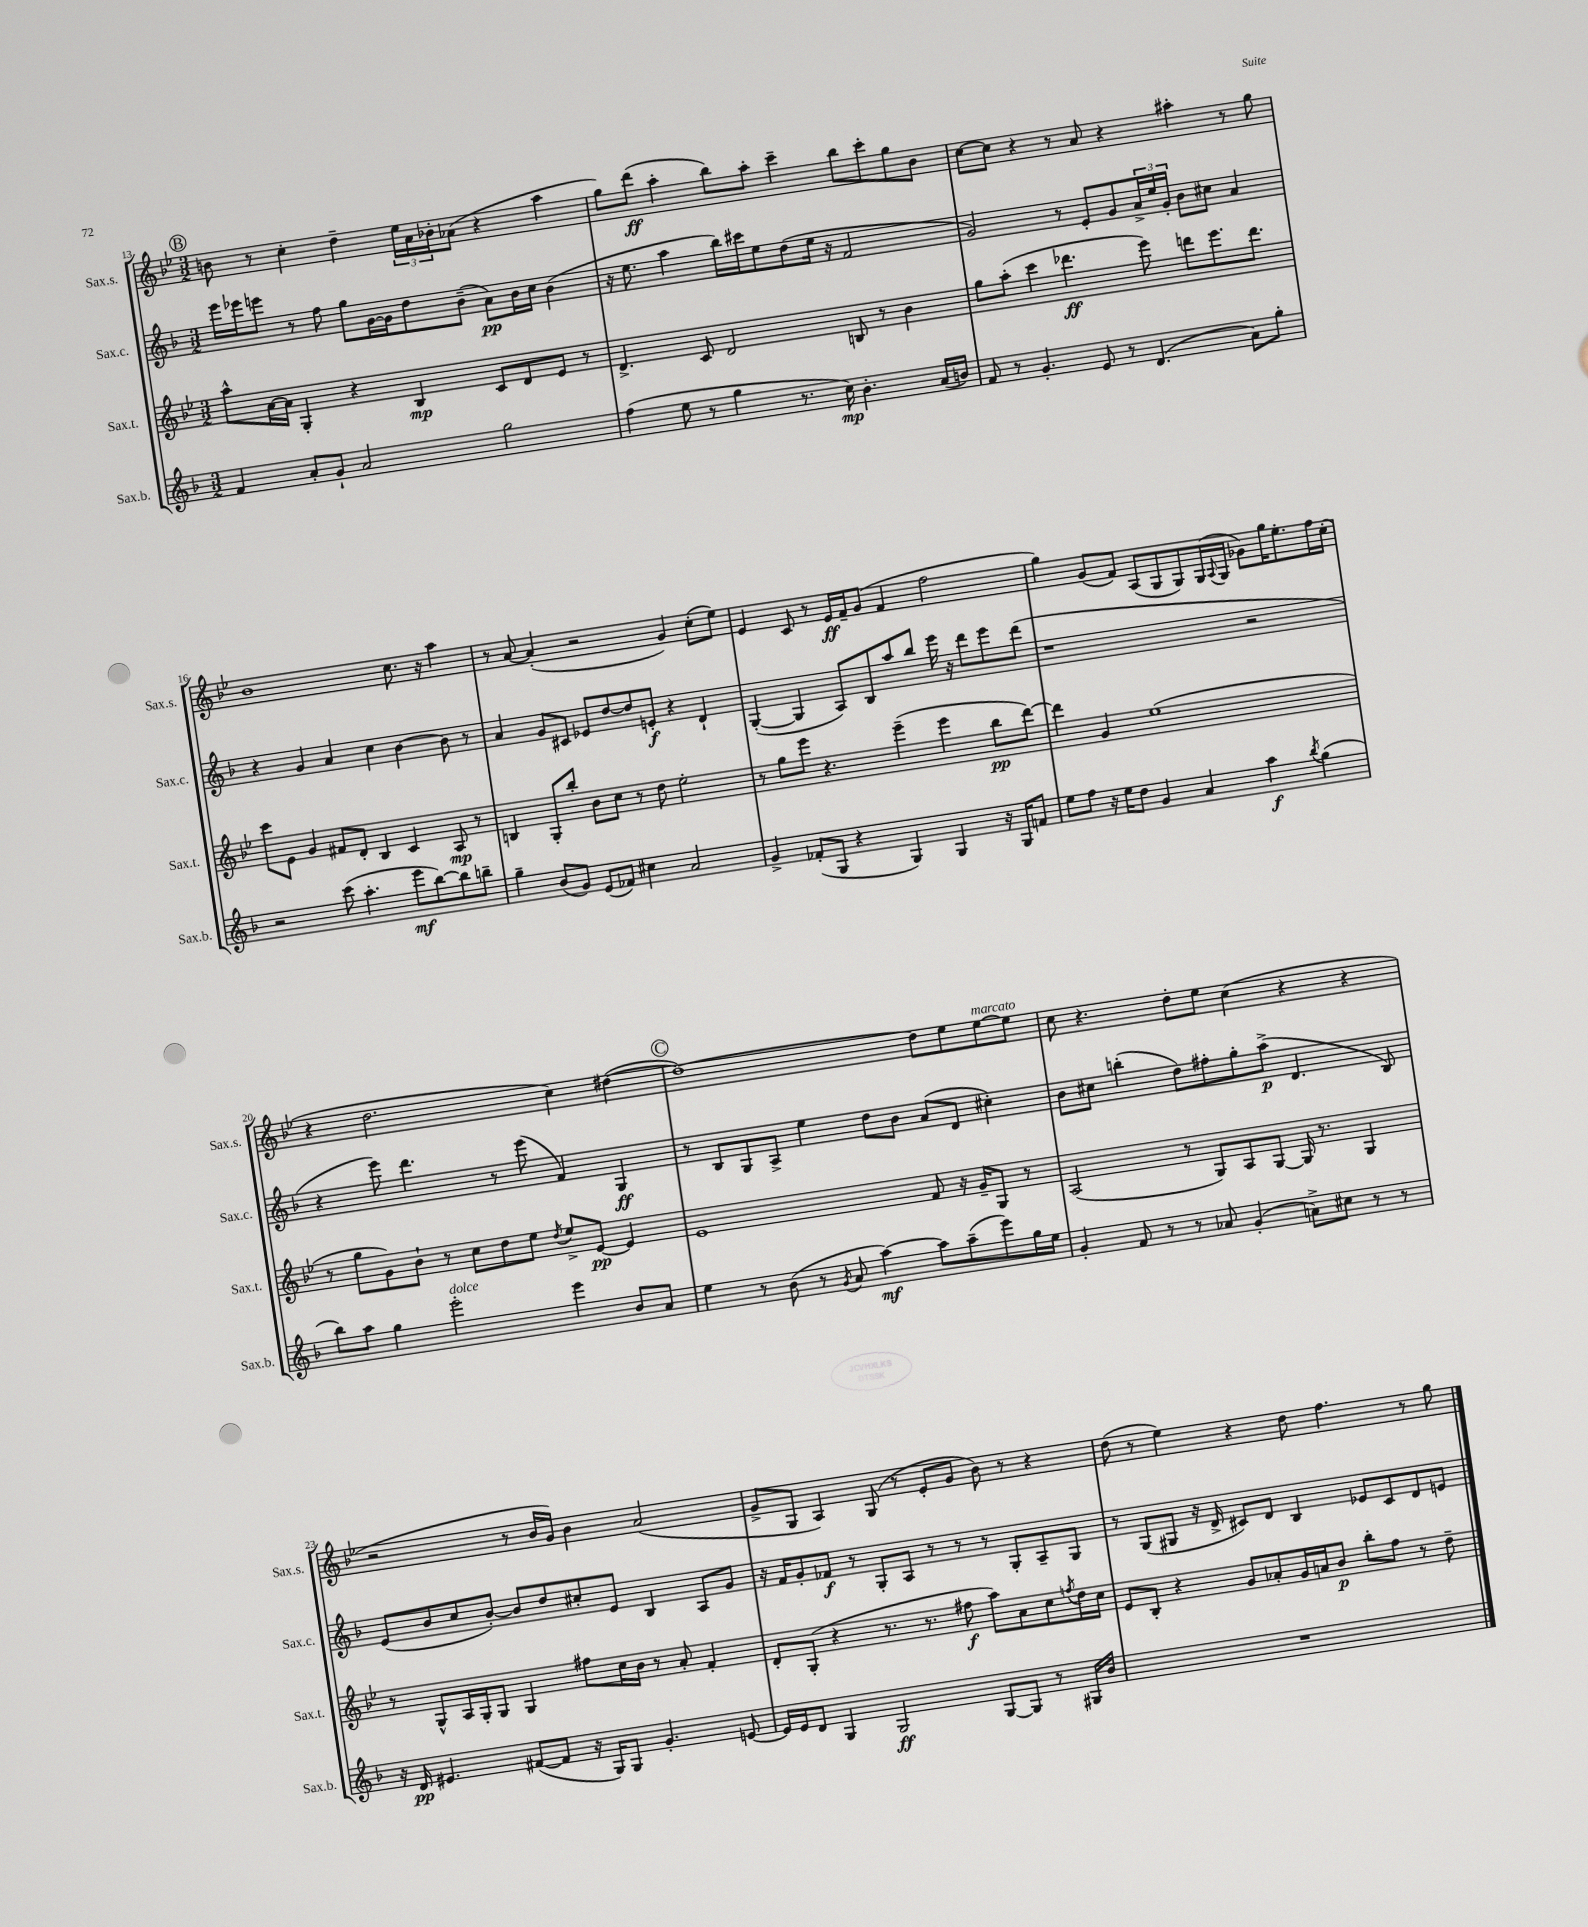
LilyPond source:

<<
\new StaffGroup <<
\new Staff = "s0" \with { instrumentName = "Sax.s." shortInstrumentName = "Sax.s." } {
    \clef treble \key bes \major \numericTimeSignature \time 3/2
    \mark \markup { \circle "B" } b'8 r8 c''4-. d''4-- \tuplet 3/2 { ees''16 a'16 bes'16-. } aes'8( r4 a''4 |
    g''8) d'''8\ff( a''4-. bes''8) a''8-. c'''4-- bes''8 c'''8-. g''8 bes'8 |
    c''8~ c''8 r4 r8 a'8 r4 ais''4-. r8 g''8 |
    bes'1 c''8. r16 a''4 |
    r8 a'8~ a'4-.( r2 g'4) c''8-.( ees''8) |
    ees'4 c'8 r8 ees'16\ff f'16-- g'8( f'4 f''2 |
    g''4) g'8( f'8) a8( g8 g8) g16( \appoggiatura { a8 } g16 ges'8) g''16 ees''8.-. f''16 c''16-.( |
    r4 d''2. c''4) dis''4~( |
    \mark \markup { \circle "C" } dis''1~) dis''8 ees''8 ees''8~^\markup { \italic "marcato" } ees''8 |
    c''8 r4. d''8-. ees''8 c''4( r4 r4 |
    r2 r8 bes'16 g'16) bes'4 a'2( |
    g'8-> g8 a4) g8( r8 ees'8-. g'8 bes'8) r8 r4 |
    d''8( r8 ees''4) r4 d''8 f''4. r8 g''8 \bar "|." |
}
\new Staff = "s1" \with { instrumentName = "Sax.c." shortInstrumentName = "Sax.c." } {
    \clef treble \key f \major \numericTimeSignature \time 3/2
    \mark \markup { \circle "B" } e'''16 ees'''16 e'''8 r8 f''8 g''8 g'16~ g'16 d''8 bes'8--( a'8\pp) bes'16 c''16 bes'4( |
    r16 e''8. a''4 bes''16) cis'''16 e''8 d''8( e''16 r16 f'2 |
    g'2) r8 e'8-. g'8 \tuplet 3/2 { a'16-> e''16 g'16-. } bes'8 cis''8 a'4 |
    r4 g'4 a'4 c''4 bes'4~ bes'8 r8 |
    a'4 g'8 cis'8 ees'8 d''8~ d''8 e'8-.\f r4 d'4-! |
    g4~-.( g4 a8) bes8 a''8 bes''8 e'''16 r16 d'''8 e'''8 d'''8( |
    r1 r2 |
    r4 e'''8) d'''4. r8 e'''8( f'4) g4\ff |
    \mark \markup { \circle "C" } r8 bes8 g8 a8-> e''4 d''8 bes'8 a'8( d'8 cis''4-.) |
    bes'8 cis''8 b''4-.( d''8) fis''8-. g''8-. a''8->\p( d'4. bes8) |
    e'8( bes'8 c''8 bes'8~-.) bes'8 d''8 cis''8-. e'8 bes4 a8 g'8 |
    r16 f'16 g'8-. fes'8\f r8 g8-. a8 r8 r8 r8 g8-. a8-- g8 |
    r8 g8( gis8 r16 d'16-> cis'8) d'8 bes4 ees'8 cis'8 d'8 e'8 \bar "|." |
}
\new Staff = "s2" \with { instrumentName = "Sax.t." shortInstrumentName = "Sax.t." } {
    \clef treble \key bes \major \numericTimeSignature \time 3/2
    \mark \markup { \circle "B" } a''8-^ a'16~ a'16 g4-. r4 bes4\mp c'8 d'8 ees'8 r8 |
    d'4.-> c'8 d'2 b8 r8 bes'4 |
    g''8 a''8-.( c'''4 des'''4.\ff ees'''8) d'''8 ees'''8. d'''8. |
    c'''8 ees'8 g'4 fis'8 d'8-. bes4 c'4 a8\mp r8 |
    b4 g8-. bes''8-. bes'8 c''8 r8 d''8 ees''2-. |
    r8 g''8 ees'''8 r4. ees'''4--( ees'''4 bes''8\pp d'''8~) |
    d'''4 g'4 ees''1( |
    r8 g''8 g'8) bes'8-! r8 c''8 d''8 ees''8 \acciaccatura { d''8 } ees''8-> ees'8~\pp ees'4 |
    \mark \markup { \circle "C" } ees'1 f'8 r16 g'16-- g8 r8 |
    a2( r8 g8) a8 g8~ g16 r8. g4 |
    r8 g8-^ a16 g16-. g8 g4 fis''8 c''16 bes'16 r8 a'8-. f'4-. |
    d'8-. g8-.( r4 r8. r8. fis''8\f a''8) a'8 c''8 \acciaccatura { f''8 } d''16 c''16 |
    ees'8 bes8-. r4 g'8 aes'8-. g'16 a'16 bes'8\p bes''8-. f''8 r8 d''8-- \bar "|." |
}
\new Staff = "s3" \with { instrumentName = "Sax.b." shortInstrumentName = "Sax.b." } {
    \clef treble \key f \major \numericTimeSignature \time 3/2
    \mark \markup { \circle "B" } f'4 a'8-. g'8-! a'2 g''2 |
    f''4( e''8 r8 g''4 r8. c''16\mp) bes'4.-. a'16( b'16) |
    f'8 r8 g'4.-. e'8 r8 d'4.( a'8) g''8-. |
    r2 c'''8( a''4.-. e'''8\mf bes''8~) bes''8 b''8-- |
    g''4-- bes'8( g'8) e'8( fes'8) cis''4 a'2 |
    g'4-> fes'8-.( g8 r4 g4) g4 r16 g16 f'8 |
    e''8 f''8 r16 e''16 d''8 g'4 a'4 a''4\f \acciaccatura { bes''8 } g''4( |
    bes''8) a''8 g''4 e'''2-.^\markup { \italic "dolce" } e'''4 bes'8 a'8 |
    \mark \markup { \circle "C" } e''4 r8 bes'8( r8 \acciaccatura { g'8 } a'8 a''4~\mf) a''8 a''8--( e'''8) g''16 e''16 |
    g'4-. f'8 r8 r8 aes'8 g'4-.( a'8->) cis''8 r8 r8 |
    r16 d'16\pp eis'4. fis'8~( fis'8 r16 g16) g8 g'4.-. e'8~ |
    e'16 e'16 d'8 g4 g2\ff g8~ g8 r8 gis16 bes'16 |
    R1. \bar "|." |
}
>>
>>
\layout { \context { \Score currentBarNumber = #13 } }
